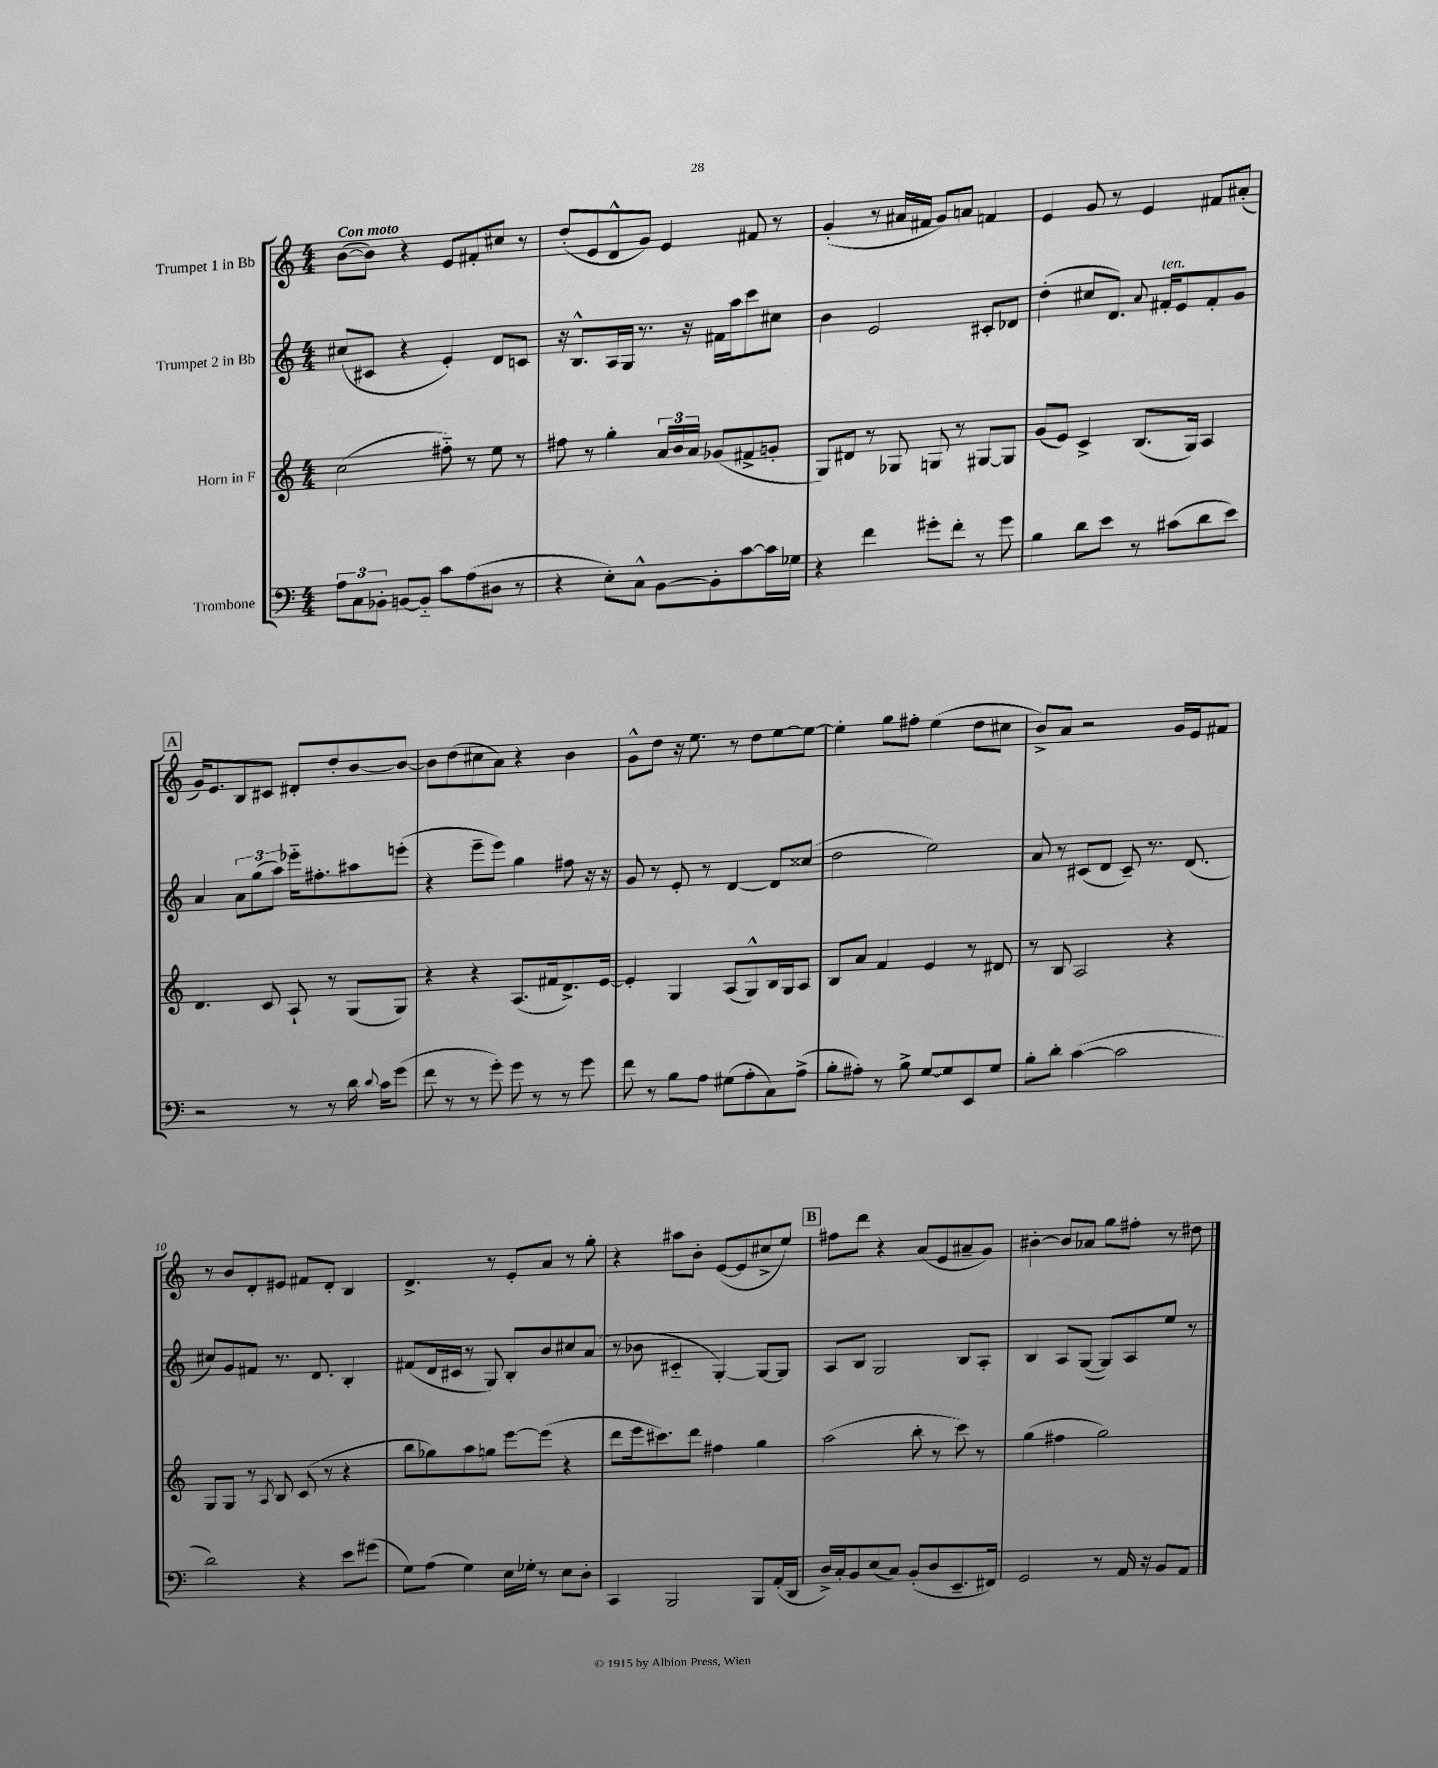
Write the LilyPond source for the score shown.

<<
\new StaffGroup <<
\new Staff = "s0" \with { instrumentName = "Trumpet 1 in Bb" } {
    \clef treble \key c \major \numericTimeSignature \time 4/4 \tempo "Con moto"
    \autoBeamOff b'8[~( b'8]) r4 e'8[ fis'8-. cis''8] r8 |
    d''8[-.( e'8 d'8-^ g'8]) e'4 fis'8 r8 |
    g'4-.( r8 ais'16[ fis'16] g'8[) a'8] f'4 |
    e'4 g'8 r8 e'4 fis'8[ ais'8]-.( |
    \mark \markup { \box "A" } g'16[) e'8. b8 cis'8] dis'8[-. d''8-. b'8~ b'8]~ |
    b'8[ d''8( cis''8 a'8]) r4 b'4 |
    g'8[-^ d''8] r16 e''8. r8 d''8[ e''8~ e''8]~ |
    e''4-. g''8[ fis''8]-. e''4( d''8[ cis''8] |
    b'8[->) a'8] r2 g'16[ e'16 fis'8] |
    r8 b'8[ d'8-. eis'8] fis'8[ d'8]-. b4 |
    d'4.-> r8 e'8[-. a'8] r8 g''8-. |
    r4 ais''8[ b'8]-. e'8[~( e'8 cis''8-> e''8]) |
    \mark \markup { \box "B" } fis''8[ d'''8] r4 a'8[( e'8 ais'8-- g'8]) |
    bis'4~-. bis'8[ aes'8] g''8[ fis''8]-. r8 dis''8 \bar "|." |
}
\new Staff = "s1" \with { instrumentName = "Trumpet 2 in Bb" } {
    \clef treble \key c \major \numericTimeSignature \time 4/4
    \autoBeamOff cis''8[( cis'8] r4 e'4-.) d'8[ c'8] |
    r16 b8.[-^ a16 g16] r8. r16 fis'16[ a''16 c'''8 cis''8] |
    b'4 e'2 cis'8[-. des'8] |
    d''4-.( cis''8[ d'8.]) \appoggiatura { a'8 } fis'16[-.^\markup { \italic "ten." } e'8 fis'8-. g'8] |
    \mark \markup { \box "A" } a'4 \tuplet 3/2 { a'8[ g''8( a''8]) } ees'''16[-_ fis''8.-. ais''8 e'''8]-.( |
    r4 e'''8[-- e'''8]) g''4 fis''8 r16 r16 |
    g'8 r8 e'8-. r8 d'4~ d'8[ cisis''8]( |
    d''2 e''2) |
    a'8 r8 cis'8[( d'8] cis'8--) r8. d'8.( |
    cis''8[) g'8 fis'8] r8. d'8. b4-. |
    fis'8[( d'16 cis'16] r8 g8) b8[-. b'8 cis''8 a'8]( |
    r8 bes'8 cis'4-_ g4~-.) g8[~ g8] |
    \mark \markup { \box "B" } a8[ b8] g2 b8[ a8]-. |
    b4 a8[ g8]~( g8[) a8 e''8] r8 \bar "|." |
}
\new Staff = "s2" \with { instrumentName = "Horn in F" } {
    \clef treble \key c \major \numericTimeSignature \time 4/4
    \autoBeamOff c''2( fis''8-_) r8 e''8 r8 |
    fis''8 r8 g''4-. \tuplet 3/2 { a'16[ b'16 a'16] } ges'8[( fis'8-> g'8]-. |
    g8[) dis'8] r8 ges8 g8 r8 gis8[~ gis8] |
    g'8[( e'8]) c'4-> b8.[( g16]) a4 |
    \mark \markup { \box "A" } d'4. c'8 a8-! r8 g8[( g8]) |
    r4 r4 a8.[( fis'16 d'8.->) e'16]~ |
    e'4-. g4 a8[( g8-^) b16 g16 a8] |
    b8[ a'8] f'4 e'4 r8 dis'8 |
    r8 b8 a2 r4 |
    g8[ g8] r8 \acciaccatura { a8 } b8 c'8( r8 r4 |
    b''8[ ges''8) a''8 g''8] e'''8[~ e'''8]( r4 |
    d'''8[ e'''16 cis'''8.) d'''8] fis''4 g''4 |
    \mark \markup { \box "B" } a''2( b''8-. r8 c'''8) r8 |
    g''4( fis''4 g''2) \bar "|." |
}
\new Staff = "s3" \with { instrumentName = "Trombone" } {
    \clef bass \key c \major \numericTimeSignature \time 4/4
    \autoBeamOff \tuplet 3/2 { a8[ c8 bes,8]-. } b,8[~ b,8]-_ c'8[ a8( dis8] r8 |
    r4 e8[-.) c8]-^ b,8[~ b,8-. c'8~ c'16 ges16] |
    r4 f'4 gis'8[-. f'8]-. r8 gis'8 |
    b4 d'8[ e'8] r8 cis'8[( d'8 e'8]) |
    \mark \markup { \box "A" } r2 r8 r8 d'16 \appoggiatura { d'8 } c'16[ g'8]( |
    f'8 r8 r8 g'8-.) g'8 r8 r8 g'8 |
    f'8 r8 b8[ a8] gis8[( a8-. c8) a8]->( |
    b8[-. ais8]-.) r8 b8-> g8[~ g8 e,8 g8] |
    b8[-. d'8]-. c'4~( c'2 |
    d'2) r4 e'8[ gis'8]( |
    g8[) a8]( g4) e16[ ges16]-. r8 e8[ d8]-. |
    c,4 b,,2 b,,8[ a,16-.( d,16] |
    \mark \markup { \box "B" } d16[->) c16-. b,8 e8( c8]) b,8[-.( d8 e,8.-- fis,16]) |
    g,2 r8 a,16 r16 b,8[ a,8] \bar "|." |
}
>>
>>
